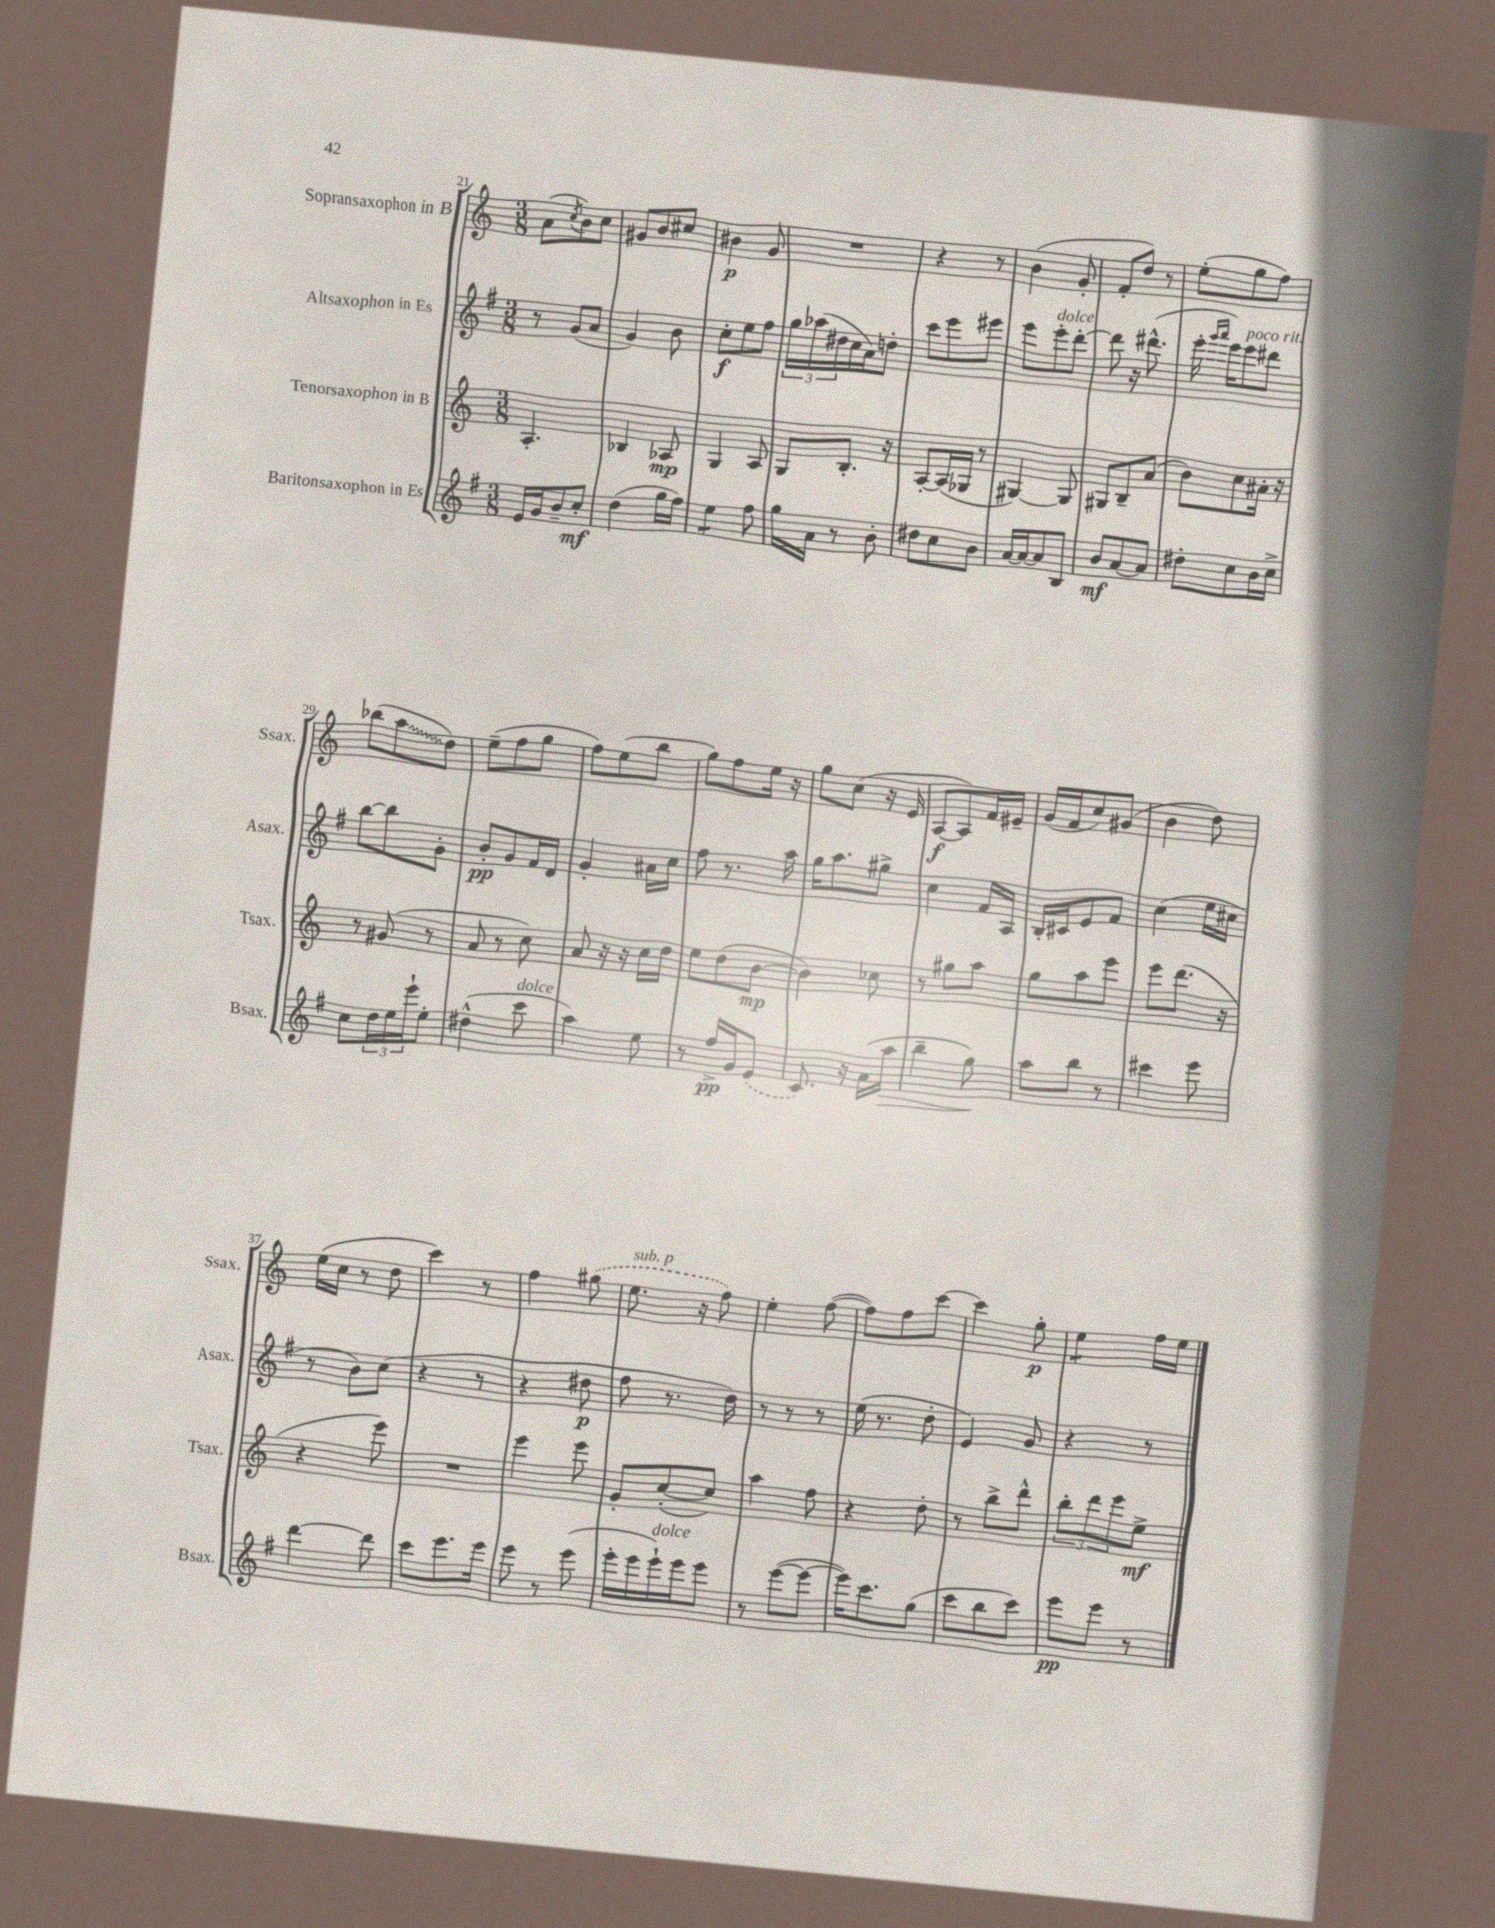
<<
\new StaffGroup <<
\new Staff = "s0" \with { instrumentName = "Sopransaxophon in B" shortInstrumentName = "Ssax." } {
    \clef treble \key c \major \numericTimeSignature \time 3/8
    a'8( \acciaccatura { c''8 } b'8) c''8 |
    gis'8 b'8 cis''8 |
    bis'4\p g'8 |
    R4. |
    r4 r8 |
    b'4( g'8-. |
    f'8-. d''8) r8 |
    e''8-.( g''8 f''8) |
    bes''8( \once \override Glissando.style = #'zigzag a''8\glissando d''8) |
    e''8--( f''8 g''8 |
    f''8) e''8( b''8 |
    g''8) f''8 e''16 r16 |
    g''8 c''8( r16 e'16 |
    a8~\f a8) f'16 eis'16-- |
    g'16( f'16 c''8) gis'8( |
    b'4 d''8) |
    e''16( c''16 r8 d''8 |
    c'''4) r8 |
    f''4 \once \slurDashed gis''8( |
    e''8.^\markup { \italic "sub. p" } r16 f''8) |
    e''4-. f''8~( |
    f''8) f''8 c'''8~ |
    c'''4 g''8-.\p |
    e''4:8 f''16 e''16 \bar "|." |
}
\new Staff = "s1" \with { instrumentName = "Altsaxophon in Es" shortInstrumentName = "Asax." } {
    \clef treble \key g \major \numericTimeSignature \time 3/8
    r8 g'8( a'8 |
    g'4) b'8 |
    c''8-.\f e''8 fis''8 |
    \tuplet 3/2 { g''16 aes''16( dis''16 } c''16 a'16) d''8-. |
    c'''8 e'''8 eis'''8 |
    e'''8 e'''8-.^\markup { \italic "dolce" } d'''8~-. |
    d'''8 r16 dis'''8.-^( |
    e'''16-. \grace { g'''16 a'''16 } e'''16) e'''8^\markup { \italic "poco rit." } dis'''8 |
    b''8~ b''8 g'8-. |
    b'8-.\pp g'8 fis'16 d'16 |
    g'4-. ais'16 c''16 |
    fis''8 r8. a''16 |
    g''16 a''8. gis''8-> |
    c''4 fis'16 a16 |
    b16-. cis'16 e'8 fis'8 |
    c''4( e''16 cis''16 |
    r8 b'8) c''8( |
    r4 r8 |
    r4 dis''8\p |
    fis''8 r8. d''16) |
    r8 r8 r8 |
    e''16( r8. d''8-. |
    e'4) g'8 |
    r4 r8 \bar "|." |
}
\new Staff = "s2" \with { instrumentName = "Tenorsaxophon in B" shortInstrumentName = "Tsax." } {
    \clef treble \key c \major \numericTimeSignature \time 3/8
    a4.-. |
    bes4 aes8\mp |
    g4 a8 |
    g8 b8.-. r16 |
    a8~-. a16( ges16 r8 |
    gis4~) gis8 |
    gis8 b8-- a'8( |
    b'8) c''8 ais'16-. r16 |
    r8 gis'8( r8 |
    a'8 r8 c''8) |
    a'8 r16 r16 c''16 d''16 |
    e''8 d''8( b'8~\mp |
    b'4) ces''8 |
    r8 gis''8 a''8 |
    g''8 a''8 e'''8 |
    e'''8 d'''8.( r16 |
    r4 e'''8) |
    R4. |
    e'''4 e'''8 |
    g'8-. c''8~-.( c''8) |
    a''4 f''8 |
    r4 d''8-. |
    r8 b''8-> d'''8-^ |
    \tuplet 3/2 { b''8-. d'''8 e'''8 } e''8->\mf \bar "|." |
}
\new Staff = "s3" \with { instrumentName = "Baritonsaxophon in Es" shortInstrumentName = "Bsax." } {
    \clef treble \key g \major \numericTimeSignature \time 3/8
    e'16 g'16 b'8-- c''8-.\mf |
    d''4( g''16 fis''16) |
    e''4:8 fis''8 |
    g''16 a'16 r8 b'8-. |
    dis''8 c''8 b'8 |
    a'16~ a'16~ a'8 b8 |
    b'8\mf a'8~ a'8 |
    dis''8-. c''8 b'16 c''16-> |
    c''8 \tuplet 3/2 { d''16 e''16 e'''16-! } e''8-. |
    dis''4-^( c'''8^\markup { \italic "dolce" } |
    a''4) e''8 |
    r8 fis''16->\pp g'16 \once \slurDashed e'8( |
    c'8.) r16 a'16( a''16\> |
    b''4-- g''8\!) |
    a''8 b''8 r8 |
    cis'''4 e'''8 |
    d'''4~ d'''8 |
    c'''8 e'''8. e'''16 |
    e'''8 r8 e'''8( |
    e'''16-. e'''16 e'''16-!^\markup { \italic "dolce" }) e'''16 e'''8 |
    r8 e'''8~( e'''8~ |
    e'''16) c'''8. g''8( |
    c'''8 b''8 c'''8) |
    e'''8\pp e'''8 r8 \bar "|." |
}
>>
>>
\layout { \context { \Score currentBarNumber = #21 } }
